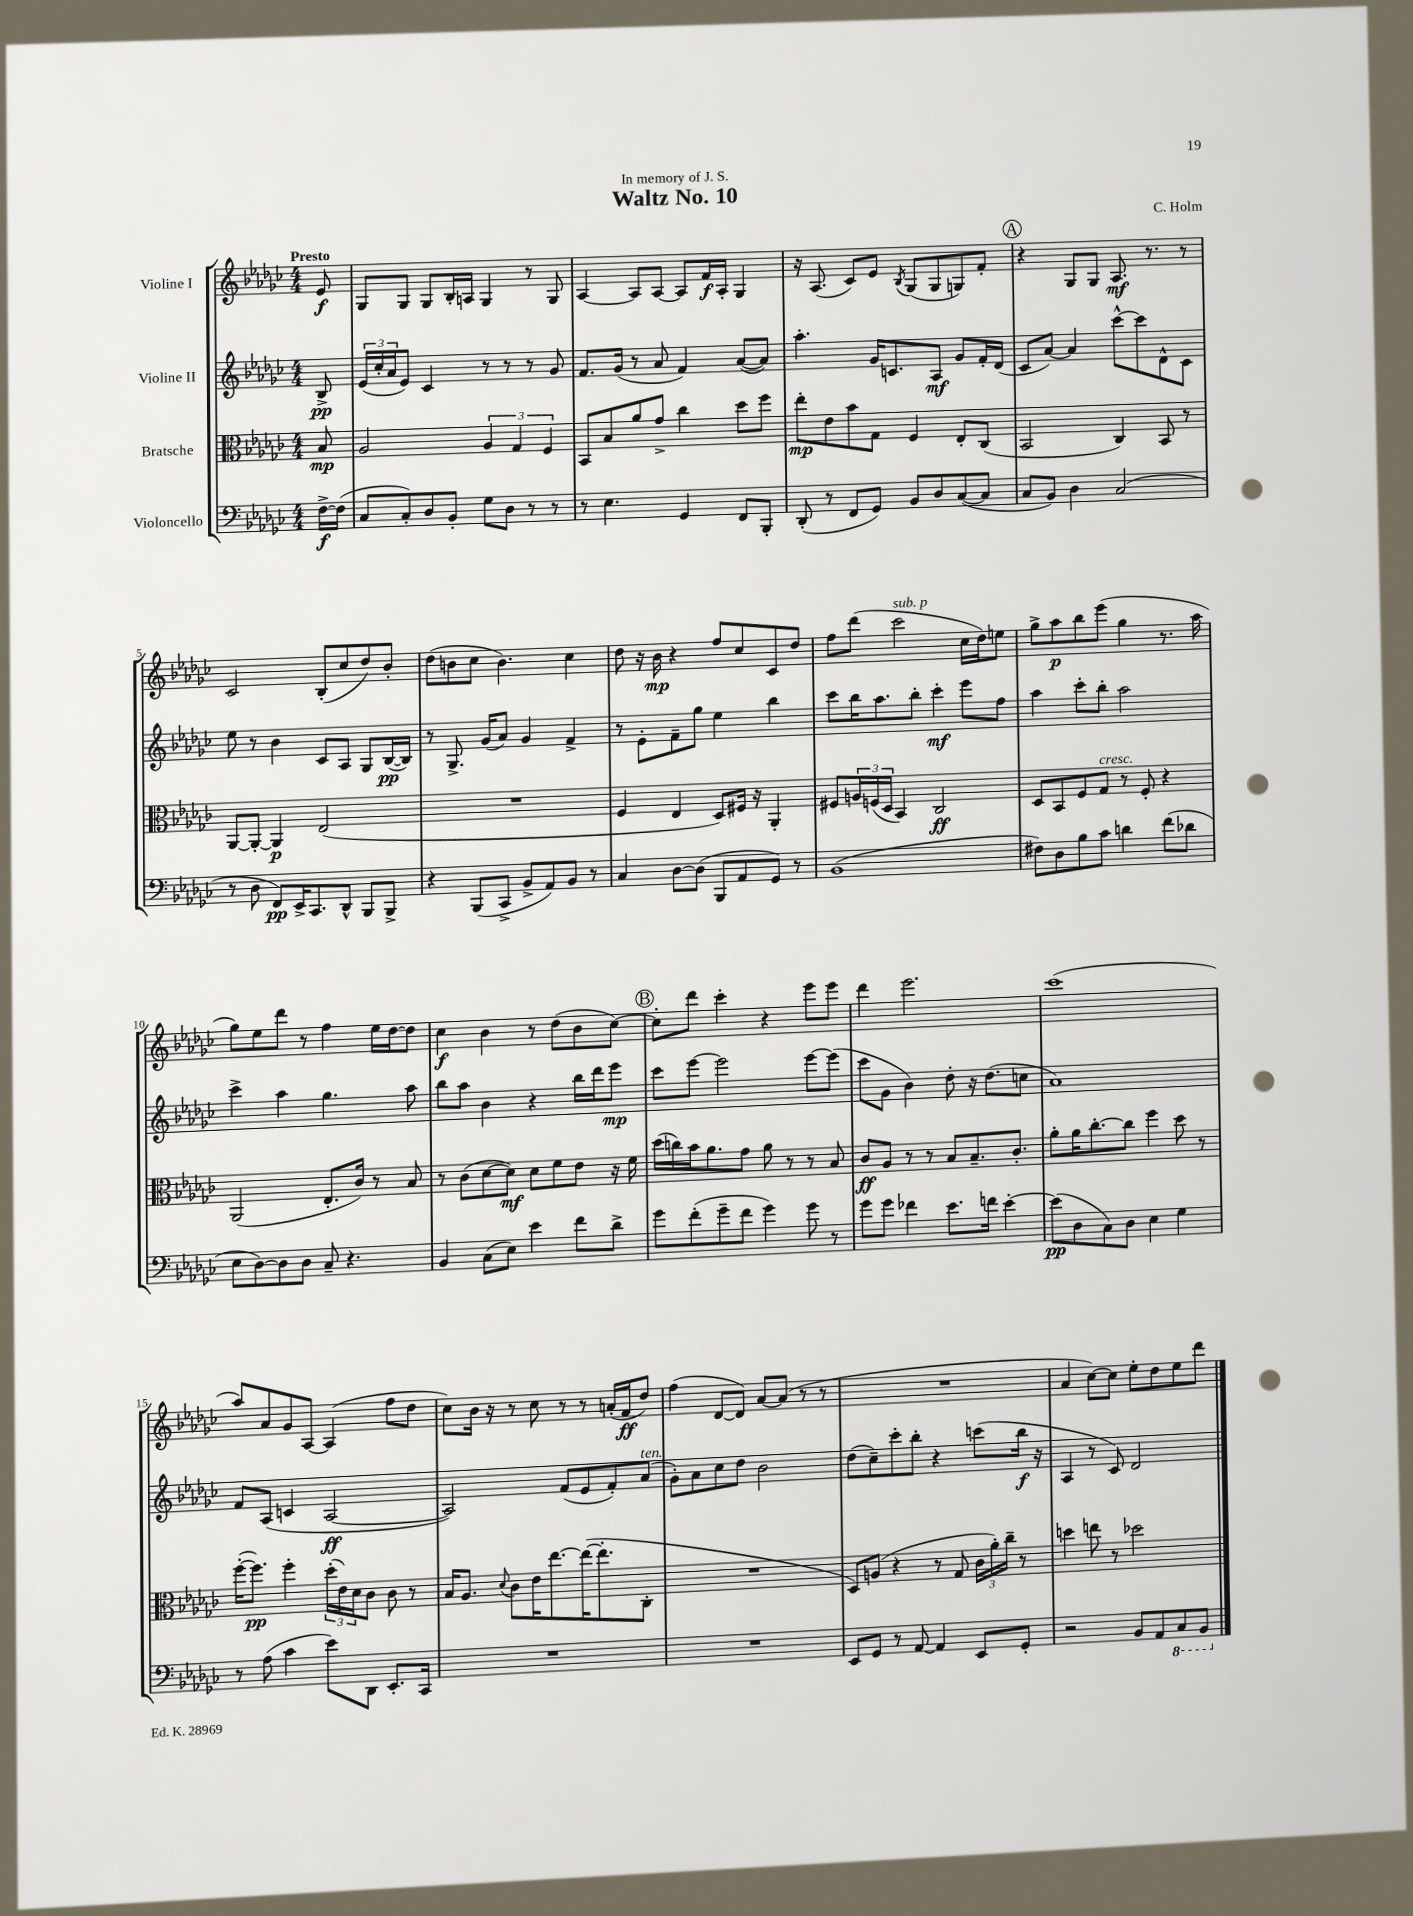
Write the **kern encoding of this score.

**kern	**kern	**kern	**kern
*staff4	*staff3	*staff2	*staff1
*clefF4	*clefC3	*clefG2	*clefG2
*k[b-e-a-d-g-c-]	*k[b-e-a-d-g-c-]	*k[b-e-a-d-g-c-]	*k[b-e-a-d-g-c-]
*M4/4	*M4/4	*M4/4	*M4/4
[16F^	8B-	8B-^	8e-
(16F]	.	.	.
=	=	=	=
8C-	2A-	(24e-	8G-
.	.	24cc-'	.
.	.	24a-	.
8C-')	.	8e-)	8G-
8D-	.	4c-	8G-
8BB-'	.	.	16B-'
.	.	.	16A
8G-	6A-	8r	4G-
8D-	.	8r	.
.	6G-	.	.
8r	.	8r	8r
.	6F	.	.
8r	.	8g-	8G-
=	=	=	=
8r	8BB-	8.f	[4A-
4.E-	8B-	.	.
.	.	(16g-	.
.	8a-	8r	8A-]
.	8g-^	8a-	[8A-
4GG-	4cc-	4f)	8A-]
.	.	.	16f
.	.	.	16A-'
8FF	8dd-	([8a-	4G-
8BBB-'	8ff	8a-])	.
=	=	=	=
(8DD-'	8ee-'	4.aa-'	16r
.	.	.	(8.A-
8r	8e-	.	.
8FF	8b-	.	8c-)
8GG-)	8G-	16g-	8e-
.	.	8.c	.
.	.	.	8qB-
8BB-	4F	.	(8G-
8D-	.	8A-	8G-
([8C-	8E-'	8g-	8G)
8C-]	(8C-	16f'	8f'
.	.	(16d-	.
=	=	=	=
8C-	2BB-	8c-	4r
8BB-)	.	[8a-)	.
4D-	.	4a-]	8G-
.	.	.	8G-
(2C-	4C-)	[8ccc-^^	8.A-
.	.	8ccc-]	.
.	.	.	8.r
.	8BB-	8d-^^	.
.	8r	8c-	8r
=	=	=	=
8r	[8AA-	8ee-	2c-
8D-	8AA-'_	8r	.
8FF)	4AA-]	4b-	.
16EE-^	.	.	.
8.CC-	.	.	.
.	(2E-	8c-	(8B-'
8DD-^^	.	8A-	8cc-
8BBB-	.	8G-	8dd-)
8BBB-^	.	([16B-	8b-'
.	.	16B-])	.
=	=	=	=
4r	1r	8r	(8dd-
.	.	8.G-^	8b
(8BBB-	.	.	8cc-
.	.	(16g-	.
8CC-^	.	8a-)	4.b)
8BB-^	.	4g-	.
8AA-)	.	.	.
8BB-	.	4f^	4cc-
8r	.	.	.
=	=	=	=
4C-	4F	8r	8dd-
.	.	8e-'	16r
.	.	.	16b-
[8D-	4E-	8f~	4r
(8D-]	.	8gg-	.
8BBB-	8D-)	4ee-	8ff
8AA-	16F#	.	8cc-
.	16r	.	.
8GG-)	4AA-'	4bb-	8c-
8r	.	.	8dd-
=	=	=	=
(1BB-	8F#	8ccc-	8ff
.	24A	16bb-	(8ddd-
.	(24F	.	.
.	.	8.aa-	.
.	24D-	.	.
.	4BB-)	.	2ccc-
.	.	8bb-'	.
.	2C-	4ccc-'	.
.	.	8eee-	16cc-
.	.	.	16dd-)
.	.	8ff	8ee
=	=	=	=
8F#)	8D-	4aa-	8gg-^
8D-	8BB-	.	8aa-
8B-	8F	8ccc-'	8bb-
8c-	8G-	8bb-'	(8eee-
4d	8r	2aa-	4gg-
.	8F'	.	.
(8f	4r	.	8.r
8d-	.	.	.
.	.	.	16aa-
=	=	=	=
8E-	(2AA-	4ccc-^	8gg-)
[8D-)	.	.	8ee-
8D-]	.	4aa-	8ddd-
8D-	.	.	8r
8C-~	8.E-'	4.gg-	4ff
4.r	.	.	.
.	16c-)	.	.
.	8r	.	16ee-
.	.	.	[16dd-
.	8B-	8aa-	8dd-]
=	=	=	=
4BB-	8r	8bb-	4cc-
.	(8c-	8aa-	.
(8C-	[8d-	4b-	4b-
8E-)	8d-])	.	.
4e-	8d-	4r	8r
.	8f	.	(8dd-
8f	8e-	16bb-	8b-
.	.	16ddd-	.
8d-^	16r	8eee-	[8cc-)
.	16f	.	.
=	=	=	=
8g-	(16dd-	8ccc-	8cc-']
.	16cc)	.	.
(8f'	16b-	[8eee-	8ddd-
.	8.a-	.	.
8g-~	.	2eee-]	4ccc-'
8f	8g-	.	.
4g-)	8a-	.	4r
.	8r	.	.
8g-	8r	[8eee-	8eee-
8r	8B-	(8eee-]	8eee-
=	=	=	=
8g-	8c-	8ccc-	4ddd-
8g-	8A-	8g-	.
4f-	8r	4b-)	2.eee-
.	8r	.	.
8.e-	8B-	8dd-'	.
.	8.B-~	16r	.
16f	.	(8.dd-	.
[4e-'	.	.	.
.	8.c-'	.	.
.	.	8cc	.
=	=	=	=
(8e-]	8a-'	1a-)	(1ccc-
8D-	16a-	.	.
.	[8.cc-'	.	.
8C-)	.	.	.
8D-	8cc-]	.	.
4E-	4ff	.	.
4G-	8dd-	.	.
.	8r	.	.
=	=	=	=
8r	([16ff'	8f	8aa-)
.	8.ff])	.	.
(8A-	.	(8A-	8a-
4c-	4ff'	4c	8g-
.	.	.	[8A-
8e-)	(24dd-'	[2A-	(4A-]
.	24e-)	.	.
.	24d-	.	.
8DD-	8c-	.	.
8.EE-'	8c-	.	8ff
.	8r	.	8dd-
16CC-	.	.	.
=	=	=	=
1r	16B-	2A-])	8cc-)
.	8.A-	.	.
.	.	.	16b-
.	.	.	16r
.	8qqd-	.	.
.	8c-	.	8r
.	16e-	.	8cc-
.	[8.ee-	.	.
.	.	(8f	8r
.	(16ee-_	8e-	8r
.	8.ee-']	.	.
.	.	8f')	(16a'
.	.	.	16f
.	8C-'	(8a-	8dd-)
=	=	=	=
1r	1r	8g-')	(4ff
.	.	8a-	.
.	.	8cc-	[8d-
.	.	8dd-	8d-])
.	.	2b-	[8a-
.	.	.	(8a-]
.	.	.	8r
.	.	.	8r
=	=	=	=
8EE-	8D-)	(8dd-	1r
8GG-	(8A	8cc-~)	.
8r	4r	8ccc-'	.
[8AA-	.	8bb-'	.
4AA-]	8r	4r	.
.	8G-	.	.
8EE-	24c-	(8ccc	.
.	24a-')	.	.
.	24cc-~	.	.
8GG-'	8r	16bb-	.
.	.	16r	.
=	=	=	=
2r	4dd	4A-	4a-
.	8ee	8r	[8cc-)
.	8r	8c-)	8cc-]
8BB-	2dd-	2d-	8ee-'
8AA-	.	.	8dd-
8CC-	.	.	8ee-
8BBB-	.	.	8ddd-
==	==	==	==
*-	*-	*-	*-
